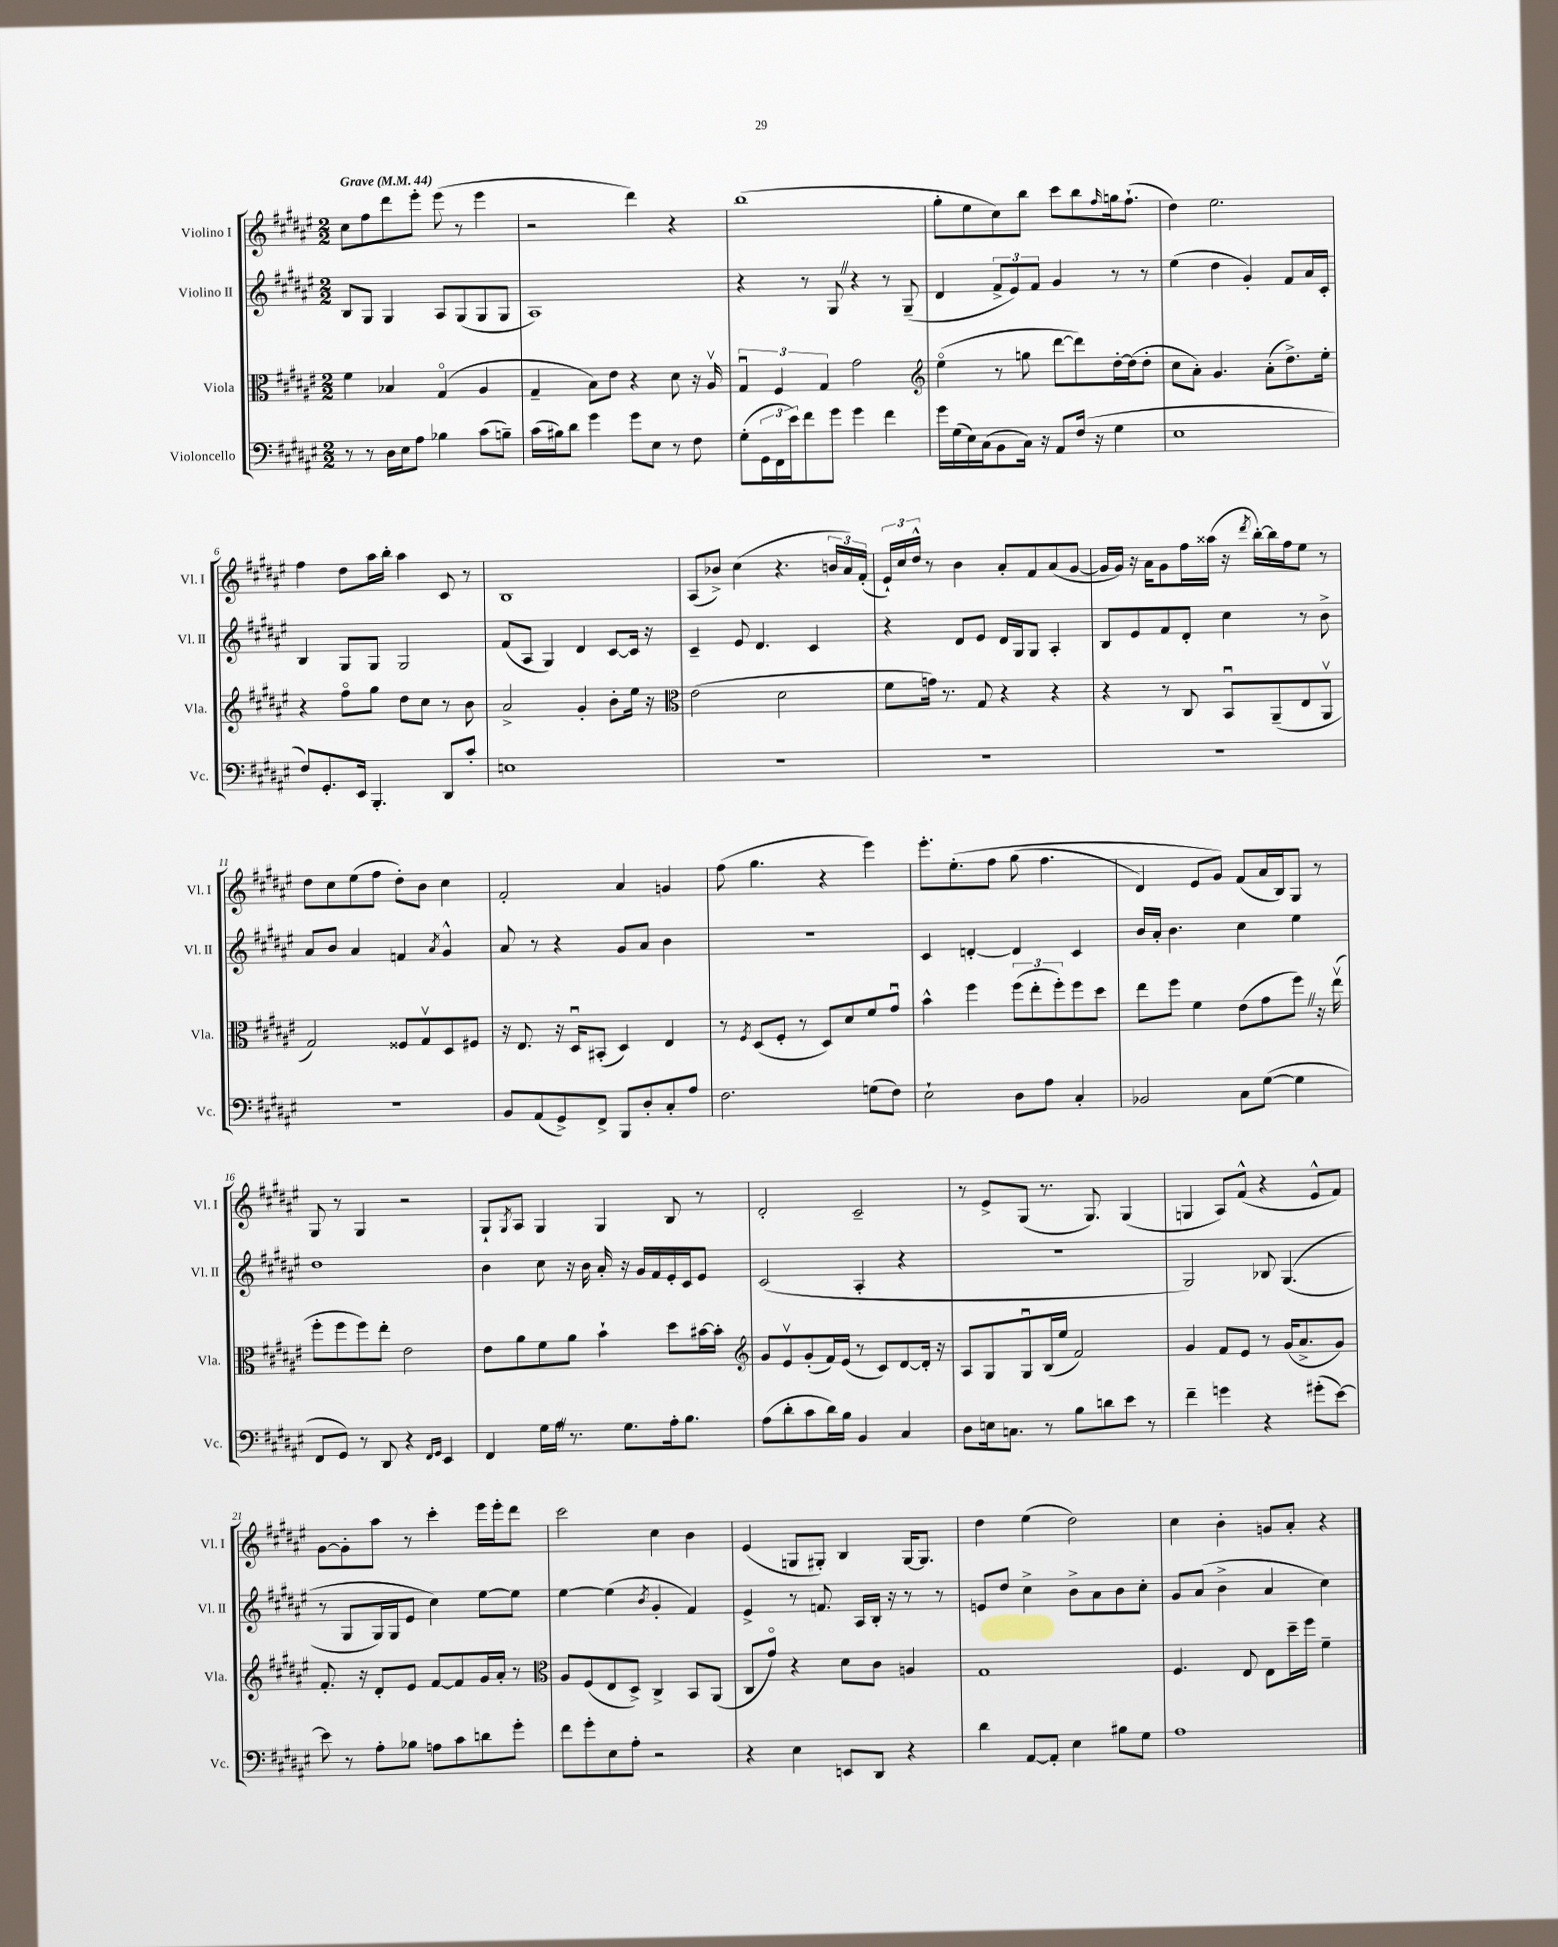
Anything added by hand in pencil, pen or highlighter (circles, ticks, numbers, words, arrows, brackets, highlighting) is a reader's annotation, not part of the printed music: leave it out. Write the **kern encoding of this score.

**kern	**kern	**kern	**kern
*staff4	*staff3	*staff2	*staff1
*clefF4	*clefC3	*clefG2	*clefG2
*k[f#c#g#d#a#e#]	*k[f#c#g#d#a#e#]	*k[f#c#g#d#a#e#]	*k[f#c#g#d#a#e#]
*M2/2	*M2/2	*M2/2	*M2/2
*MM44	*MM44	*MM44	*MM44
8r	4f#	8B	8cc#
8r	.	8G#	8ff#
16D#	4B-	4G#	8ddd#
16E#	.	.	.
8A#	.	.	8eee#'
4B-	(4G#o	8A#	(8eee#
.	.	(8G#	8r
(8c#	4A#	8G#	4eee#
8B~)	.	8G#	.
=	=	=	=
(16c#	4G#~	1A#)	2r
16B#)	.	.	.
8d#	.	.	.
4g#	8B)	.	.
.	8e#	.	.
8g#	4r	.	4ddd#)
8E#	.	.	.
8r	8d#	.	4r
8F#	16r	.	.
.	16A#v	.	.
=	=	=	=
(8G#'	6G#u	4r	(1bb
24GG#	.	.	.
24FF#	6F#	.	.
24e#)	.	.	.
8f#	.	8r	.
.	6G#	.	.
8g#	.	8G#	.
4g#	2g#	4r	.
4f#	.	8r	.
.	.	(8G#~	.
=	=	=	=
*	*clefG2	*	*
16g#	(4ee#o	4d#	8gg#'
(16G#	.	.	.
16E#)	.	.	8ee#
(16C#	.	.	.
8BB	8r	12f#^	8cc#)
.	.	12e#)	.
16C#)	8gg	.	8bb
.	.	12f#	.
16r	.	.	.
8AA#	[8ddd#	4g#	8ccc#
(16F#	8ddd#])	.	8bb
16r	.	.	.
.	.	.	16qqff#
4G#	[16dd#'	8r	16gg
.	(16dd#]	.	(8.ff#`
.	8dd#'	8r	.
=	=	=	=
1E#	8cc#	(4ee#	4dd#)
.	8a#')	.	.
.	4.g#	4dd#	2.ee#
.	.	4g#')	.
.	(8a#'	.	.
.	8.dd#^)	8f#	.
.	.	16a#	.
.	16ee#'	16c#'	.
=	=	=	=
8F#)	4r	4B	4ff#
8.GG#'	.	.	.
.	8ff#o	8G#	8dd#
16EE#	.	.	.
4.BBB'	8gg#	8G#	16aa#
.	.	.	16bb'
.	8dd#	2G#	4aa#
.	8cc#	.	.
8DD#	8r	.	8c#
8c#'	8b	.	8r
=	=	=	=
1E	2a#^	(8f#	1B
.	.	8A#	.
.	.	4G#)	.
.	4g#'	4d#	.
.	8b'	[8c#	.
.	16ee#	16c#]	.
.	16r	16r	.
=	=	=	=
*	*clefC3	*	*
1r	(2e#	4c#~	(8A#
.	.	.	8b-^)
.	.	8e#	(4cc#
.	.	4.d#	.
.	2d#	.	4.r
.	.	4c#	.
.	.	.	24b
.	.	.	24a#)
.	.	.	(24f#'
=	=	=	=
1r	8f#	4r	24e#`)
.	.	.	24cc#
.	.	.	24dd#^^
.	16g)	.	8r
.	8.r	.	.
.	.	8d#	4b
.	8G#	8e#	.
.	4r	16d#	8a#'
.	.	16G#	.
.	.	8G#	8f#
.	4r	4A#'	(8a#
.	.	.	[8g#
=	=	=	=
1r	4r	8B	16g#]
.	.	.	16g#)
.	.	8e#	16r
.	.	.	16a#
.	8r	8f#	8g#
.	8C#	8d#'	16ff#
.	.	.	(16aa##
.	8BBu	4cc#	16r
.	.	.	8qddd#
.	.	.	[16bb')
.	(8AA#~	.	16bb]
.	.	.	16ff#
.	8E#	8r	8ee#
.	8AA#v	8b^	8r
=	=	=	=
1r	2G#)	8a#	8dd#
.	.	8b	8cc#
.	.	4a#	(8ee#
.	.	.	8ff#
.	8F##	4f	8dd#')
.	8G#v	.	8b
.	.	8qa#	.
.	8D#	4g#^^	4cc#
.	8F#	.	.
=	=	=	=
8BB	16r	8a#	2f#'
.	8.E#	.	.
(8AA#	.	8r	.
8GG#^)	16r	4r	.
.	16D#u	.	.
8FF#^	(8BB#'	.	.
8BBB	4D#)	8g#	4a#
8D#'	.	8a#	.
8C#'	4E#	4b	4g
8A#	.	.	.
=	=	=	=
2.F#	8r	1r	(8ff#
.	8qF#	.	.
.	(8D#	.	4.gg#
.	8F#'	.	.
.	8r	.	.
.	8D#)	.	4r
.	8d#	.	.
(8G	8f#	.	4eee#)
8F#)	8g#u	.	.
=	=	=	=
2E#`	4b^^	4c#	8.eee#'
.	.	.	&(8.ee#'
.	4ff#	[4d'	.
.	.	.	8ff#
8D#	(12ff#	4d]	(8gg#
.	12ee#'	.	.
8A#	.	.	4.ff#
.	12ff#')	.	.
4C#'	8ff#	4c#	.
.	8dd#	.	.
=	=	=	=
2BB-	8ee#	16b	4d#)
.	.	16a#'	.
.	8ff#	4.b	.
.	4f#	.	8e#
.	.	.	8g#&)
8C#	(8e#	4cc#	(8f#
([8G#	8g#	.	16a#
.	.	.	16B)
4G#]	8ff#)	4ee#	8G#
.	16r	.	8r
.	(16ee#v	.	.
=	=	=	=
8FF#	8ff#'	1dd#	8G#
8GG#)	8ff#	.	8r
8r	8ff#)	.	4G#
8DD#	8ee#'	.	.
4r	2e#	.	2r
16qqFF#	.	.	.
16qqGG#	.	.	.
4EE#	.	.	.
=	=	=	=
4FF#	8e#	4b	8G#`
.	.	.	8qG#
.	8a#	.	8A#
16G#	8f#	8cc#	4G#
16A#	.	.	.
8.r	8a#	16r	.
.	.	16b	.
.	4b`	16a#'	4G#
8.G#	.	16r	.
.	.	16g#	.
.	.	16f#	.
16A#'	8dd#	16e#'	8B
8.B	.	16c#	.
.	[16b#	8e#	8r
.	16b#']	.	.
=	=	=	=
*	*clefG2	*	*
(8A#	8g#	(2c#	2d#'
8d#'	8e#v	.	.
8c#	(8g#'	.	.
16d#)	16f#)	.	.
16B	(16e#	.	.
4BB	8r	4A#'	2c#~
.	8c#)	.	.
4C#	[8d#	4r	.
.	16d#']	.	.
.	16r	.	.
=	=	=	=
8D#	8A#	1r	8r
16E	8G#	.	8e#^
8.C	.	.	.
.	8G#u	.	(8G#
8r	(16B	.	8.r
.	16ee#	.	.
8B	2f#)	.	.
.	.	.	8.G#)
8d	.	.	.
8e#	.	.	(4G#
8r	.	.	.
=	=	=	=
4f#~	4g#	2G#)	4G
4g	8f#	.	8A#)
.	8e#	.	(8f#^^
4r	8r	8B-	4r
.	(16g#	&((4.G#	.
.	8.a#^	.	.
(8g#'	.	.	8e#^^
[8e#)	8g#)	.	8f#)
=	=	=	=
8e#]	8.f#'	8r	[8g#
8r	.	8G#	8g#']
.	16r	.	.
8A#'	8d#'	16G#)	8aa#
.	.	16G#	.
8B-	8e#	8e#	8r
8A	[8f#	4cc#&)	4ccc#'
8c#	8f#]	.	.
8d	16g#	[8ee#	16eee#
.	16a#'	.	16eee#'
8g#'	8r	8ee#]	8ddd#
=	=	=	=
*	*clefC3	*	*
8f#	8A#	[4ee#	2ccc#
8g#'	(8F#	.	.
8E#	8E#	(4ee#]	.
8A#'	8D#^)	.	.
.	.	8qb	.
2r	4C#^	4g#'	4cc#
.	8BB	4f#)	4b
.	(8AA#	.	.
=	=	=	=
4r	8C#	4e#^	(4e#
.	8g#o)	.	.
4E#	4r	8r	8G
.	.	8.f	8G#')
8EE	8d#	.	4B
.	.	16A#	.
8DD#	8c#	16B'	.
.	.	16r	.
4r	4A	8r	[16G#
.	.	.	8.G#]
.	.	8r	.
=	=	=	=
4d#	1G#	8e	4dd#
.	.	8dd#	.
[8AA#	.	4cc#^	(4ee#
8AA#']	.	.	.
4E#	.	8b^	2dd#)
.	.	8a#	.
8B#	.	8b	.
8G#	.	8cc#'	.
=	=	=	=
1A#	4.F#	8g#	4cc#
.	.	(8a#	.
.	.	4b^	4b'
.	8E#	.	.
.	8E#	4a#	8g
.	16dd#~	.	8a#'
.	16ff#	.	.
.	4f#~	4cc#)	4r
==	==	==	==
*-	*-	*-	*-
